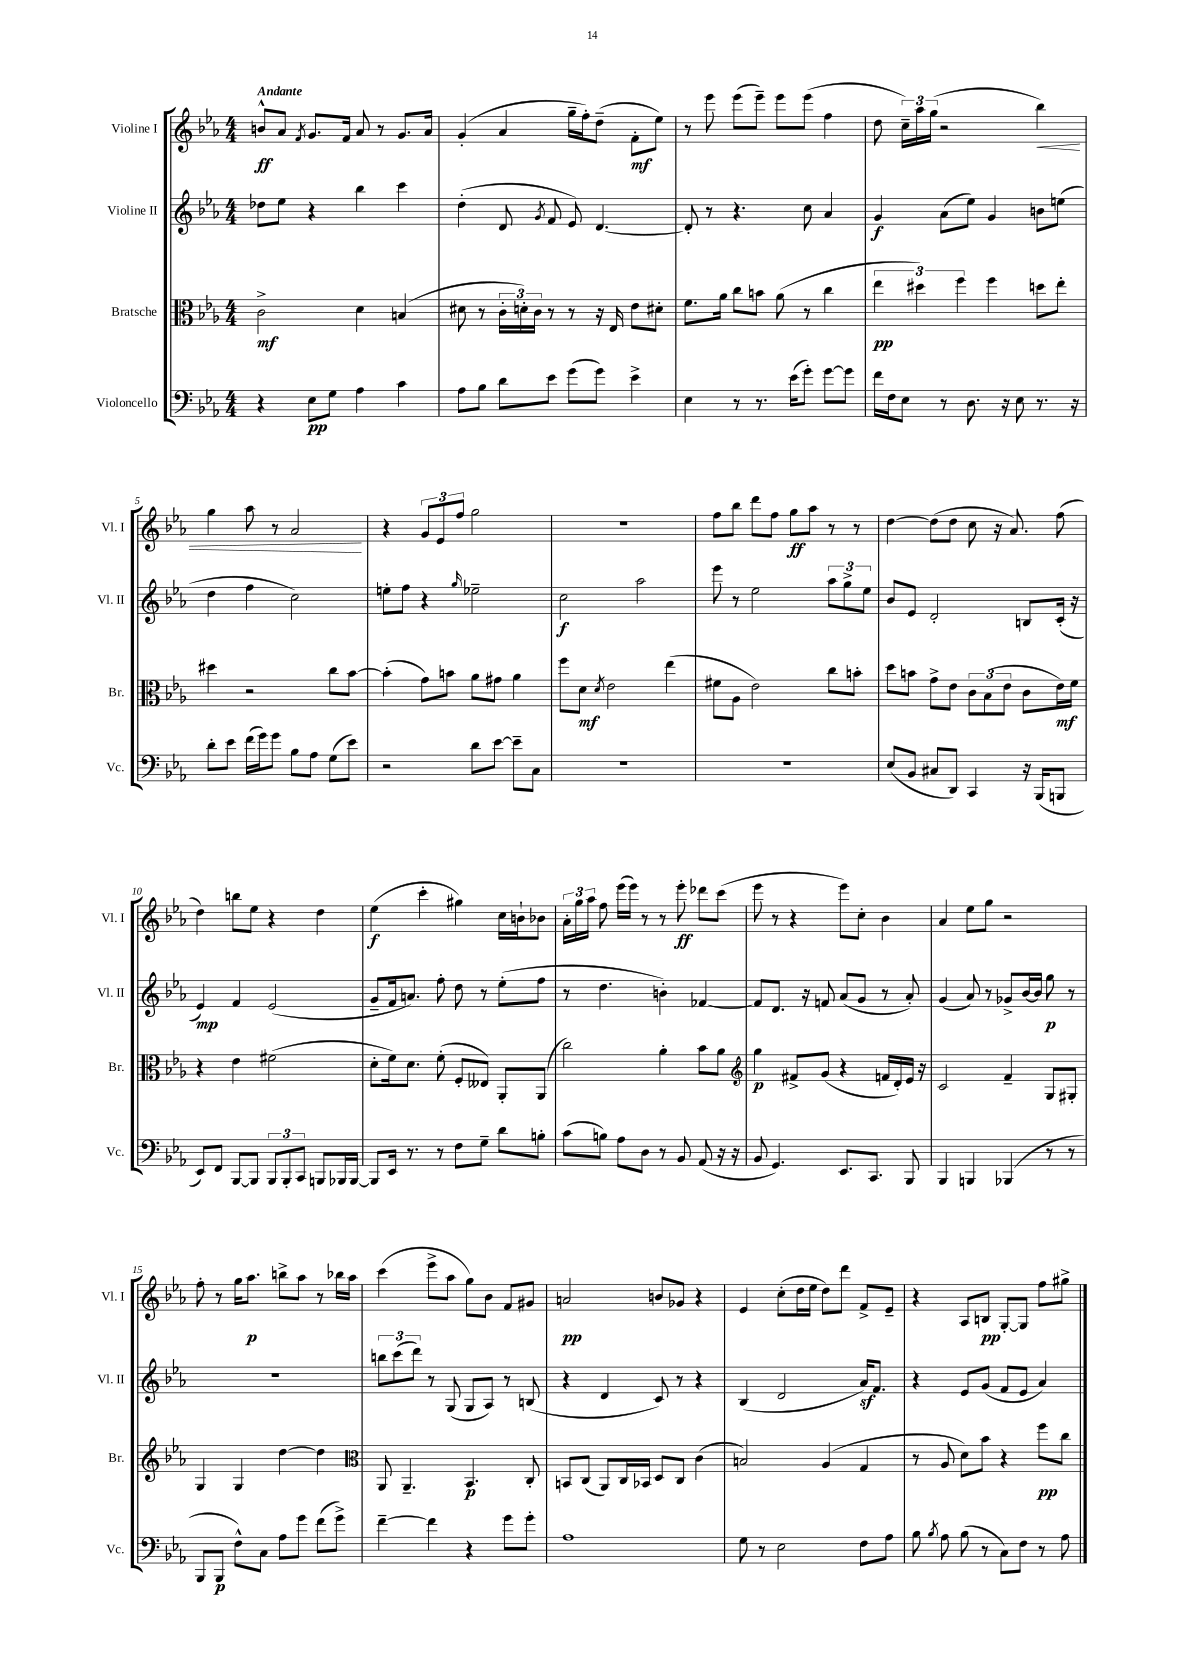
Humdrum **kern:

**kern	**dynam	**kern	**dynam	**kern	**dynam	**kern	**dynam
*part4	*part4	*part3	*part3	*part2	*part2	*part1	*part1
*staff4	*staff4	*staff3	*staff3	*staff2	*staff2	*staff1	*staff1
*I"Violoncello	*	*I"Bratsche	*	*I"Violine II	*	*I"Violine I	*
*I'Vc.	*	*I'Br.	*	*I'Vl. II	*	*I'Vl. I	*
*clefF4	*	*clefC3	*	*clefG2	*	*clefG2	*
*k[b-e-a-]	*	*k[b-e-a-]	*	*k[b-e-a-]	*	*k[b-e-a-]	*
*M4/4	*	*M4/4	*	*M4/4	*	*M4/4	*
=1	=1	=1	=1	=1	=1	=1	=1
!	!	!	!	!	!	!LO:TX:a:B:t=Andante	!
4r	.	2c^\	mf	8dd-X\L	.	8bn^^/L	ff
.	.	.	.	8ee-\J	.	8a-/J	.
.	.	.	.	.	.	8qf/	.
8E-\L	pp	.	.	4r	.	8.g/L	.
8G\J	.	.	.	.	.	.	.
.	.	.	.	.	.	16f/Jk	.
4A-\	.	4d\	.	4bb-\	.	8a-/	.
.	.	.	.	.	.	8r	.
4c\	.	(4Bn/	.	4ccc\	.	8.g/L	.
.	.	.	.	.	.	16a-/Jk	.
=2	=2	=2	=2	=2	=2	=2	=2
8A-\L	.	8d#X\	.	(4dd'\	.	(4g'/	.
8B-\J	.	8r	.	.	.	.	.
8d\L	.	24c'\LL	.	8d/	.	4a-/	.
.	.	24dn'\)	.	.	.	.	.
.	.	24c\JJ	.	.	.	.	.
.	.	.	.	8qg/	.	.	.
8e-\J	.	8r	.	8f/	.	.	.
(8g\L	.	8r	.	8e-/)	.	16gg~\LL	.
.	.	.	.	.	.	16ff'\J)	.
8g\J)	.	16r	.	[4.d/	.	(8dd~\J	.
.	.	16E-/	.	.	.	.	.
4e-^\	.	8e-\L	.	.	.	8f'\L	mf
.	.	8d#X'\J	.	.	.	8ee-\J)	.
=3	=3	=3	=3	=3	=3	=3	=3
4E-\	.	8.f\L	.	8d'/]	.	8r	.
.	.	.	.	8r	.	8eee-\	.
.	.	16a-\Jk	.	.	.	.	.
8r	.	8cc\L	.	4.r	.	(8eee-\L	.
8.r	.	8bn\J	.	.	.	8eee-~\J)	.
.	.	(8a-\	.	.	.	8eee-\L	.
(16e-\KL	.	.	.	.	.	.	.
8g'\J)	.	8r	.	8cc\	.	(8eee-\J	.
[8g\L	.	4cc\	.	4a-/	.	4ff\	.
8g\J]	.	.	.	.	.	.	.
=4	=4	=4	=4	=4	=4	=4	=4
16f\LL	.	6ee-\	pp	4g/	f	8dd\	.
16F\J	.	.	.	.	.	.	.
8E-\J	.	.	.	.	.	24cc~\LL)	.
.	.	6dd#X\)	.	.	.	24aa-\	.
.	.	.	.	.	.	(24gg\JJ	.
8r	.	.	.	(8a-\L	.	2r	.
.	.	6ff\	.	.	.	.	.
8.D\	.	.	.	8ee-\J)	.	.	.
.	.	4ff\	.	4g/	.	.	.
16r	.	.	.	.	.	.	.
8E-\	.	.	.	.	.	.	.
!	!	!	!	!	!	!	!LO:HP:b
8.r	.	8ddn\L	.	8bn\L	.	4bb-\)	<
.	.	8ee-'\J	.	(8een\J	.	.	.
16r	.	.	.	.	.	.	.
!!LO:LB:g=z
=5	=5	=5	=5	=5	=5	=5	=5
8d'\L	.	4dd#X\	.	4dd\	.	4gg\	.
8e-\J	.	.	.	.	.	.	.
(16f\LL	.	2r	.	4ff\	.	8aa-\	.
16g\J)	.	.	.	.	.	.	.
8g\J	.	.	.	.	.	8r	.
8B-\L	.	.	.	2cc\)	.	2a-/	.
8A-\J	.	.	.	.	.	.	.
(8G\L	.	8cc\L	.	.	.	.	.
8e-\J)	.	[8b-\J	.	.	.	.	.
.	.	.	.	.	.	.	[
=6	=6	=6	=6	=6	=6	=6	=6
2r	.	(4b-'\]	.	8een'\L	.	4r	.
.	.	.	.	8ff\J	.	.	.
.	.	8g\L)	.	4r	.	12g/L	.
.	.	.	.	.	.	12e-/	.
.	.	8bn\J	.	.	.	.	.
.	.	.	.	.	.	12ff/J	.
.	.	.	.	16qqgg/	.	.	.
8d\L	.	8a-\L	.	2ee-X~\	.	2gg\	.
[8e-\J	.	8g#X\J	.	.	.	.	.
8e-~\L]	.	4a-\	.	.	.	.	.
8C\J	.	.	.	.	.	.	.
=7	=7	=7	=7	=7	=7	=7	=7
1r	.	8ff\L	.	2cc\	f	1r	.
.	.	8d\J	mf	.	.	.	.
.	.	8qd/	.	.	.	.	.
.	.	2e-\	.	.	.	.	.
.	.	.	.	2aa-\	.	.	.
.	.	(4ee-\	.	.	.	.	.
=8	=8	=8	=8	=8	=8	=8	=8
1r	.	8f#X\L	.	8eee-\	.	8ff\L	.
.	.	8A-\J	.	8r	.	8bb-\J	.
.	.	2e-\)	.	2ee-\	.	8ddd\L	.
.	.	.	.	.	.	8ff\J	.
.	.	.	.	.	.	8gg\L	ff
.	.	.	.	.	.	8aa-\J	.
.	.	8cc\L	.	12aa-\L	.	8r	.
.	.	.	.	12gg^\	.	.	.
.	.	8bn'\J	.	.	.	8r	.
.	.	.	.	12ee-\J	.	.	.
=9	=9	=9	=9	=9	=9	=9	=9
(8E-/L	.	8dd\L	.	8b-/L	.	[4dd\	.
8BB-/J	.	8bn\J	.	8e-/J	.	.	.
8C#X/L	.	8g^\L	.	2d'/	.	(8dd\L]	.
8DD/J)	.	8e-\J	.	.	.	8dd\J	.
4CC/	.	12c\L	.	.	.	8cc\	.
.	.	(12B-\	.	.	.	.	.
.	.	.	.	.	.	16r	.
.	.	12e-\J	.	.	.	.	.
.	.	.	.	.	.	8.a-/)	.
16r	.	8c\L	.	8Bn/L	.	.	.
(16BBB-/KL	.	.	.	.	.	.	.
8BBBn/J	.	16e-\L)	mf	(16c'/Jk	.	(8ff\	.
.	.	16f\JJ	.	16r	.	.	.
!!LO:LB:g=z
=10	=10	=10	=10	=10	=10	=10	=10
8EE-/L)	.	4r	.	4e-/)	mp	4dd\)	.
8FF/J	.	.	.	.	.	.	.
[8BBB-/L	.	4e-\	.	4f/	.	8bbn\L	.
8BBB-/J]	.	.	.	.	.	8ee-\J	.
12BBB-/L	.	(2f#X\	.	(2e-/	.	4r	.
12BBB-'/	.	.	.	.	.	.	.
12CC/J	.	.	.	.	.	.	.
8BBBn/L	.	.	.	.	.	4dd\	.
16BBB-X/L	.	.	.	.	.	.	.
[16BBB-/JJ	.	.	.	.	.	.	.
=11	=11	=11	=11	=11	=11	=11	=11
8BBB-/L]	.	8d'\L	.	8g~/L	.	(4ee-\	f
16EE-/Jk	.	16f\k)	.	16f/k	.	.	.
8.r	.	8.d\J	.	8.an/J)	.	.	.
.	.	.	.	.	.	4ccc'\	.
8r	.	(8f'\	.	8ff'\	.	.	.
8F\L	.	8F'/L	.	8dd\	.	4gg#X\)	.
8G~\J	.	8E--X/J)	.	8r	.	.	.
8d\L	.	8AA-'/L	.	(8ee-'\L	.	16cc\LL	.
.	.	.	.	.	.	16bn`\J	.
8Bn'\J	.	(8AA-/J	.	8ff\J	.	8b-X\J	.
=12	=12	=12	=12	=12	=12	=12	=12
(8c\L	.	2cc\)	.	8r	.	24a-'\LL	.
.	.	.	.	.	.	24gg\	.
.	.	.	.	.	.	24aa-\JJ	.
8Bn\J)	.	.	.	4.dd\	.	8ff\	.
8A-\L	.	.	.	.	.	(16eee-\LL	.
.	.	.	.	.	.	16eee-\JJ)	.
8D\J	.	.	.	.	.	8r	.
8r	.	4a-'\	.	4bn'\)	.	8r	.
8BB-/	.	.	.	.	.	8eee-'\	ff
(8AA-/	.	8b-\L	.	[4f-X/	.	8ddd-X\L	.
16r	.	8a-\J	.	.	.	(8ccc\J	.
16r	.	.	.	.	.	.	.
=13	=13	=13	=13	=13	=13	=13	=13
*	*	*clefG2	*	*	*	*	*
8BB-/	.	4gg\	p	8f-/L]	.	8eee-\	.
4.GG/)	.	.	.	8.d/J	.	8r	.
.	.	8f#X^/L	.	.	.	4r	.
.	.	.	.	16r	.	.	.
.	.	(8g/J	.	8fn/	.	.	.
8.EE-/L	.	4r	.	(8a-/L	.	8eee-\L)	.
.	.	.	.	8g/J	.	8cc'\J	.
8.CC/J	.	.	.	.	.	.	.
.	.	16fn/LL	.	8r	.	4b-\	.
.	.	16d'/)	.	.	.	.	.
8BBB-/	.	16e-/JJ	.	8a-'/)	.	.	.
.	.	16r	.	.	.	.	.
=14	=14	=14	=14	=14	=14	=14	=14
4BBB-/	.	2c/	.	(4g/	.	4a-/	.
4BBBn/	.	.	.	8a-/)	.	8ee-\L	.
.	.	.	.	8r	.	8gg\J	.
(4BBB-X/	.	4f~/	.	8g-X^/L	.	2r	.
.	.	.	.	[16b-/L	.	.	.
.	.	.	.	16b-/JJ]	.	.	.
8r	.	8G/L	.	8gg\	p	.	.
8r	.	8G#X'/J	.	8r	.	.	.
!!LO:LB:g=z
=15	=15	=15	=15	=15	=15	=15	=15
8BBB-/L	.	4G/	.	1r	.	8ff'\	.
8BBB-/J	p	.	.	.	.	8r	.
8F^^\L)	.	4G/	.	.	.	16gg\KL	.
.	.	.	.	.	.	8.aa-\J	p
8C\J	.	.	.	.	.	.	.
8A-\L	.	[4dd\	.	.	.	8bbn^\L	.
8g\J	.	.	.	.	.	8aa-\J	.
(8f\L	.	4dd\]	.	.	.	8r	.
8g^\J)	.	.	.	.	.	16bb-X\LL	.
.	.	.	.	.	.	16aa-\JJ	.
=16	=16	=16	=16	=16	=16	=16	=16
*	*	*clefC3	*	*	*	*	*
[4f~\	.	8AA-/	.	12bbn\L	.	(4ccc\	.
.	.	.	.	(12ccc\	.	.	.
.	.	4.AA-~/	.	.	.	.	.
.	.	.	.	12ddd\J)	.	.	.
4f\]	.	.	.	8r	.	8eee-^\L	.
.	.	.	.	(8G/	.	8aa-\J	.
4r	.	4.BB-/	p	8G/L	.	8gg\L)	.
.	.	.	.	8A-/J)	.	8b-\J	.
8g\L	.	.	.	8r	.	8f/L	.
8g'\J	.	8C'/	.	(8Bn/	.	8g#X/J	.
=17	=17	=17	=17	=17	=17	=17	=17
1A-	.	8BBn/L	.	4r	.	2an/	pp
.	.	(8C/J	.	.	.	.	.
.	.	8AA-/L)	.	4d/	.	.	.
.	.	16C/L	.	.	.	.	.
.	.	16BB-X/JJ	.	.	.	.	.
.	.	8D/L	.	8c/)	.	8bn/L	.
.	.	8C/J	.	8r	.	8g-X/J	.
.	.	(4c\	.	4r	.	4r	.
=18	=18	=18	=18	=18	=18	=18	=18
8G\	.	2Bn/)	.	(4B-/	.	4e-/	.
8r	.	.	.	.	.	.	.
2E-\	.	.	.	2d/	.	(8cc'\L	.
.	.	.	.	.	.	16dd\L	.
.	.	.	.	.	.	16ee-\JJ	.
.	.	(4A-/	.	.	.	8dd\L)	.
.	.	.	.	.	.	8ddd\J	.
8F\L	.	4G/	.	16a-z/KL)	.	8f^/L	.
.	.	.	.	8.f/J	.	.	.
8A-\J	.	.	.	.	.	8e-~/J	.
=19	=19	=19	=19	=19	=19	=19	=19
8B-\	.	8r	.	4r	.	4r	.
8qB-/	.	.	.	.	.	.	.
8A-\	.	8A-/	.	.	.	.	.
(8B-\	.	8d\L)	.	8e-/L	.	8A-/L	.
8r	.	8b-\J	.	(8g/J	.	8Bn/J	pp
8C\L)	.	4r	.	8f/L	.	[8G'/L	.
8F\J	.	.	.	8e-/J	.	8G/J]	.
8r	.	8ff\L	pp	4a-/)	.	8ff\L	.
8A-\	.	8cc\J	.	.	.	8gg#X^\J	.
==	==	==	==	==	==	==	==
*-	*-	*-	*-	*-	*-	*-	*-
